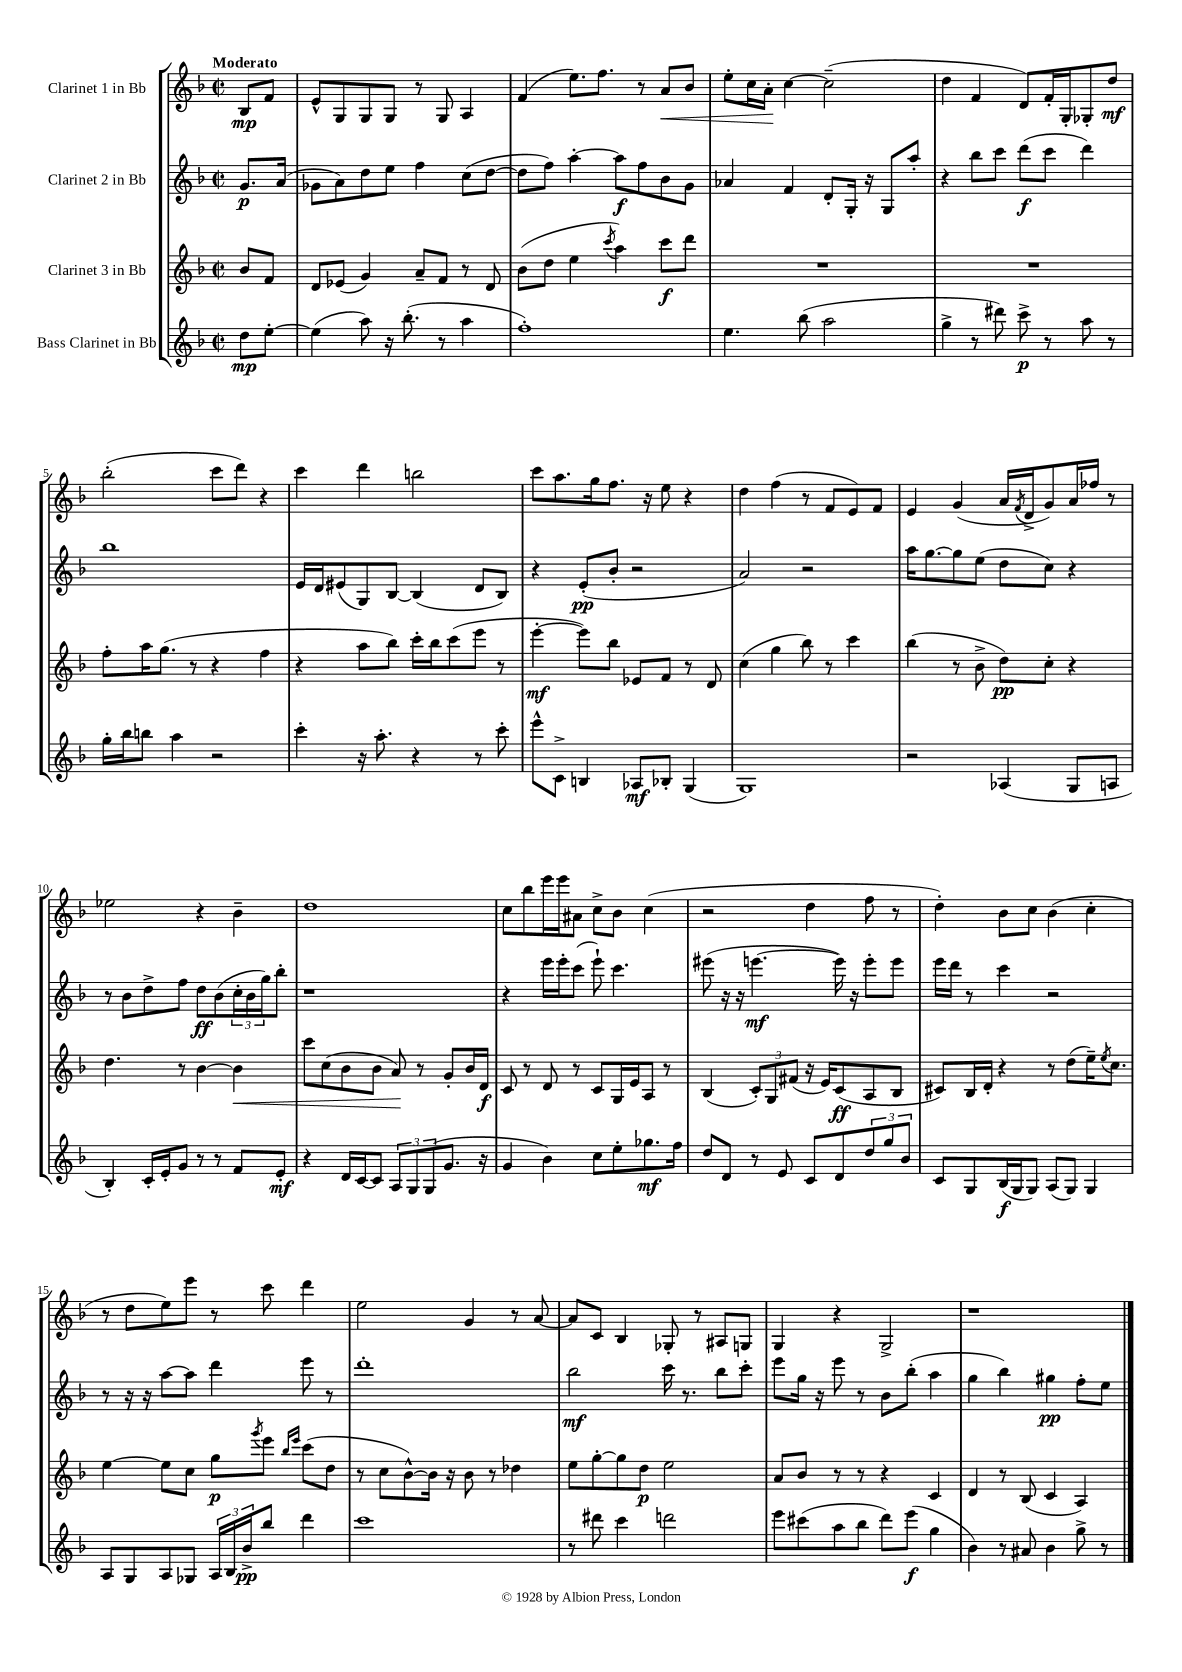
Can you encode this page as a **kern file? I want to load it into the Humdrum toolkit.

**kern	**kern	**kern	**kern
*staff4	*staff3	*staff2	*staff1
*clefG2	*clefG2	*clefG2	*clefG2
*k[b-]	*k[b-]	*k[b-]	*k[b-]
*M2/2	*M2/2	*M2/2	*M2/2
*met(c|)	*met(c|)	*met(c|)	*met(c|)
8dd	8b-	8.g	8B-
[8ee'	8f	.	8f
.	.	(16a	.
=	=	=	=
(4ee]	8d	8g-	8e^^
.	(8e-	8a)	8G
8aa)	4g)	8dd	8G
16r	.	8ee	8G
(8.bb-'	.	.	.
.	8a~	4ff	8r
8r	8f	.	8G
4aa	8r	(8cc	4A
.	8d	[8dd	.
=	=	=	=
1ff')	(8b-	8dd]	(4f
.	8dd	8ff)	.
.	4ee	[4aa'	8.ee)
.	.	.	8.ff
.	8qccc	.	.
.	4aa)	8aa]	.
.	.	8ff	8r
.	8ccc	8b-	8a
.	8ddd	8g	8b-
=	=	=	=
4.ee	1r	4a-	8ee'
.	.	.	16cc
.	.	.	16a'
.	.	4f	[4cc
(8bb-	.	.	.
2aa	.	8d'	(2cc~]
.	.	16G'	.
.	.	16r	.
.	.	8G	.
.	.	8aa'	.
=	=	=	=
4gg^	1r	4r	4dd
8r	.	8bb-	4f
8ddd#)	.	8ccc	.
8ccc^	.	(8ddd	8d)
8r	.	8ccc	16f'
.	.	.	16G'
8aa	.	4ddd)	8G-'
8r	.	.	8dd
=	=	=	=
16gg'	8ff'	1bb-	(2bb-'
16bb-	.	.	.
8bb	16aa	.	.
.	(8.gg	.	.
4aa	.	.	.
.	8r	.	.
2r	4r	.	8ccc
.	.	.	8ddd)
.	4ff	.	4r
=	=	=	=
4ccc'	4r	16e	4ccc
.	.	16d	.
.	.	(8e#	.
16r	8aa	8G)	4ddd
8.aa'	.	.	.
.	8bb-)	[8B-	.
4r	16ccc'	(4B-]	2bb
.	16bb-	.	.
.	(8ccc	.	.
8r	8eee	8d	.
8ccc'	8r	8B-)	.
=	=	=	=
8eee^^	[4eee'	4r	8ccc
8c^	.	.	8.aa
4B	8eee])	(8e'	.
.	.	.	16gg
.	8bb-	8b-'	8.ff
8A-	8e-	2r	.
.	.	.	16r
8B-'	8f	.	8ee
(4G	8r	.	4r
.	8d	.	.
=	=	=	=
1G)	(4cc	2a)	4dd
.	4gg	.	(4ff
.	8bb-)	2r	8r
.	8r	.	8f
.	4ccc	.	8e)
.	.	.	8f
=	=	=	=
2r	(4bb-	16aa	4e
.	.	[8.gg	.
.	8r	8gg]	(4g
.	8b-^	(8ee	.
(4A-	8dd)	8dd	16a
.	.	.	8qf
.	.	.	16d^
.	8cc'	8cc)	8g)
8G	4r	4r	16a
.	.	.	16ff-
8A	.	.	8r
=	=	=	=
4B-')	4.dd	8r	2ee-
.	.	8b-	.
16c'	.	8dd^	.
16e'	.	.	.
8g	8r	8ff	.
8r	[4b-	8dd	4r
8r	.	(8b-	.
8f	4b-]	24cc'	4b-~
.	.	24b-	.
.	.	24gg)	.
8e'	.	8bb-'	.
=	=	=	=
4r	8ccc	1r	1dd
.	(8cc	.	.
16d	8b-	.	.
[16c	.	.	.
8c]	8b-	.	.
12A	8a)	.	.
12G	.	.	.
.	8r	.	.
(12G	.	.	.
8.g	8g'	.	.
.	16b-	.	.
16r	16d	.	.
=	=	=	=
4g	8c	4r	8cc
.	8r	.	8bb-
4b-)	8d	16eee	16eee
.	.	16eee'	16eee
.	8r	(8ccc	8a#
8cc	8c	8eee`)	8cc^
8ee'	16G	4.ccc	8b-
.	16e	.	.
8.gg-	8A	.	(4cc
.	8r	.	.
16ff	.	.	.
=	=	=	=
8dd	(4B-	(8eee#	2r
8d	.	16r	.
.	.	16r	.
8r	12c')	[4.eee	.
.	12G	.	.
8e	.	.	.
.	(12f#	.	.
8c	16r	.	4dd
.	16e)	.	.
8d	(8c	16eee])	.
.	.	16r	.
12dd	8A	8eee'	8ff
12gg	.	.	.
.	8B-	8eee	8r
12b-	.	.	.
=	=	=	=
8c	8c#)	16eee	4dd')
.	.	16ddd	.
8G	16B-	8r	.
.	16d'	.	.
(16B-	4r	4ccc	8b-
16G	.	.	.
8G)	.	.	8cc
(8A	8r	2r	(4b-
8G)	(8dd	.	.
4G	16ee~)	.	4cc'
.	8qee	.	.
.	8.cc	.	.
=	=	=	=
8A	[4ee	8r	8r
8G	.	16r	8dd
.	.	16r	.
8A	8ee]	[8aa	8ee)
8G-	8cc	8aa]	8eee
24A	8gg	4ddd	8r
24B-	.	.	.
24b-^	.	.	.
.	8qggg	.	.
8bb-	8eee	.	8ccc
.	16qqbb-	.	.
.	16qqeee	.	.
4ddd	(8ccc	8eee	4ddd
.	8dd	8r	.
=	=	=	=
1ccc	8r	1ddd'	2ee
.	8cc	.	.
.	[8b-^^)	.	.
.	16b-]	.	.
.	16r	.	.
.	8b-	.	4g
.	8r	.	.
.	4dd-	.	8r
.	.	.	[8a
=	=	=	=
8r	8ee	2bb-	8a]
8ddd#	[8gg'	.	8c
4ccc	8gg]	.	4B-
.	8dd	.	.
2ddd	2ee	16ccc	8G-'
.	.	8.r	.
.	.	.	8r
.	.	8bb-	8A#
.	.	8ccc'	8G
=	=	=	=
8eee	8a	8eee	4G
(8ccc#	8b-	16gg	.
.	.	16r	.
8aa	8r	8eee	4r
8bb-	8r	8r	.
8ddd)	4r	8b-	2G^
(8eee	.	(8bb-'	.
4gg	4c	4aa	.
=	=	=	=
4b-)	4d	4gg	1r
8r	8r	4bb-)	.
8a#	(8B-	.	.
4b-	4c	4gg#	.
8gg^	4A)	8ff'	.
8r	.	8ee	.
==	==	==	==
*-	*-	*-	*-
